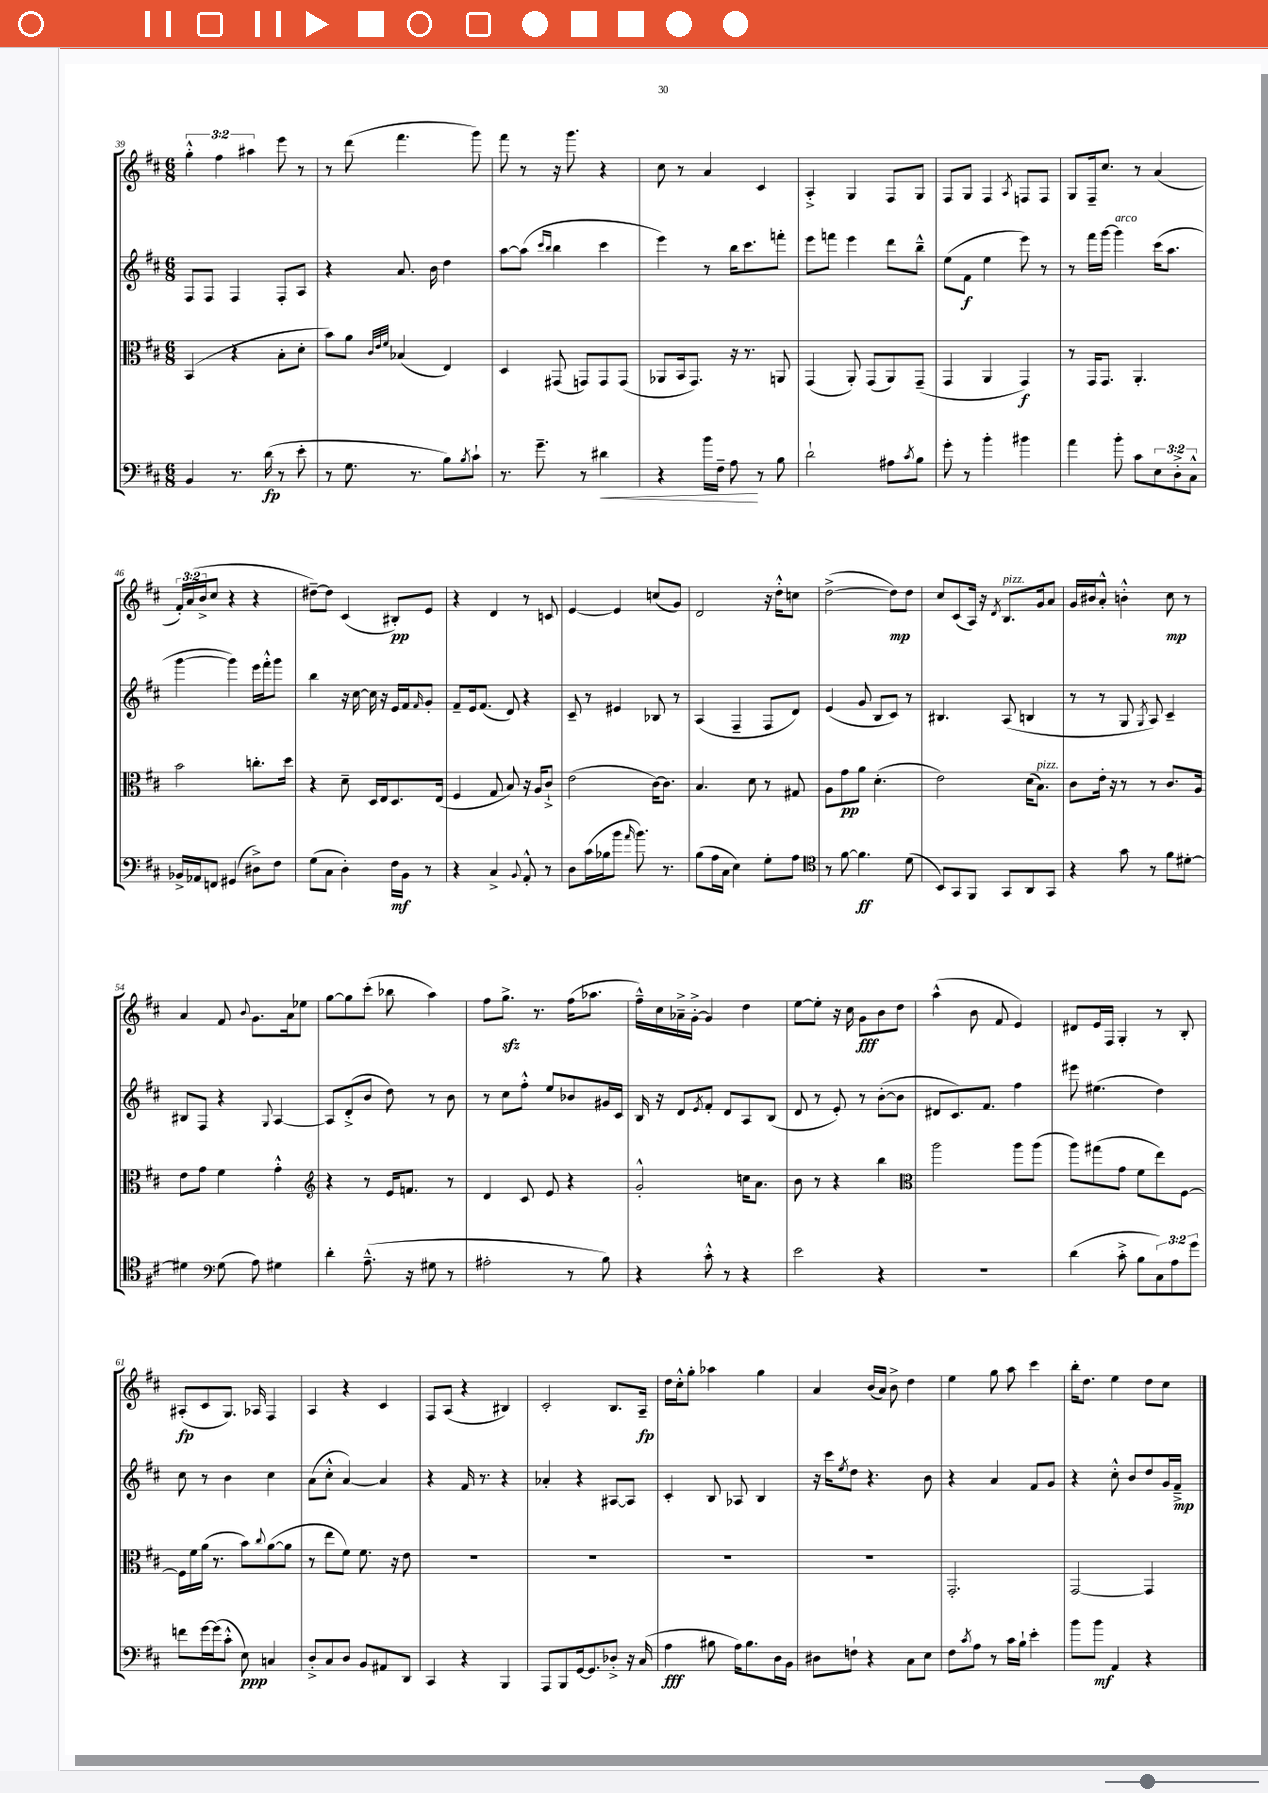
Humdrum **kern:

**kern	**dynam	**kern	**dynam	**kern	**dynam	**kern	**dynam
*part4	*part4	*part3	*part3	*part2	*part2	*part1	*part1
*staff4	*staff4	*staff3	*staff3	*staff2	*staff2	*staff1	*staff1
*clefF4	*	*clefC3	*	*clefG2	*	*clefG2	*
*k[f#c#]	*	*k[f#c#]	*	*k[f#c#]	*	*k[f#c#]	*
*M6/8	*	*M6/8	*	*M6/8	*	*M6/8	*
=39	=39	=39	=39	=39	=39	=39	=39
4BB/	.	(4BB/	.	8F#/L	.	6gg'^^\	.
.	.	.	.	8F#/J	.	.	.
.	.	.	.	.	.	6ff#\	.
8.r	.	4r	.	4F#/	.	.	.
.	.	.	.	.	.	6aa#X\	.
(16d\	fp	.	.	.	.	.	.
8r	.	8B'\L	.	8F#'/L	.	8eee\	.
8e'\	.	8d'\J	.	8A/J	.	8r	.
=40	=40	=40	=40	=40	=40	=40	=40
8r	.	8b\L)	.	4r	.	8r	.
8.G\	.	8a\J	.	.	.	(8ddd\	.
.	.	32qqc#/LLL	.	.	.	.	.
.	.	32qqe/	.	.	.	.	.
.	.	32qqf#/JJJ	.	.	.	.	.
.	.	(4B-X/	.	8.a/	.	4.fff#\	.
8.r	.	.	.	.	.	.	.
.	.	.	.	16b\	.	.	.
8B\L)	.	4E/)	.	4dd\	.	.	.
8qB/	.	.	.	.	.	.	.
8c#`\J	.	.	.	.	.	8ggg\)	.
=41	=41	=41	=41	=41	=41	=41	=41
8.r	.	4D/	.	[8aa\L	.	8fff#\	.
.	.	.	.	(8aa\J]	.	8r	.
8.g~\	.	.	.	.	.	.	.
.	.	.	.	16qqccc#/LL	.	.	.
.	.	.	.	16qqbb/JJ	.	.	.
.	.	(8GG#X/	.	4bb\	.	16r	.
.	.	.	.	.	.	8.ggg\	.
8r	.	8GGn/L)	.	.	.	.	.
!	!LO:HP:b	!	!	!	!	!	!
4d#X\	<	8GG/	.	4ccc#\	.	4r	.
.	.	(8GG/J	.	.	.	.	.
=42	=42	=42	=42	=42	=42	=42	=42
4r	.	8AA-X/L	.	4eee\)	.	8cc#\	.
.	.	16BB/k	.	.	.	8r	.
.	.	8.GG/J)	.	.	.	.	.
16b\LL	.	.	.	8r	.	4a/	.
16F#~\JJ	.	.	.	.	.	.	.
8A\	.	16r	.	16bb\KL	.	.	.
.	.	8.r	.	8.ccc#\	.	.	.
8r	[	.	.	.	.	4c#/	.
8B\	.	8AAn/	.	8fffn'\J	.	.	.
=43	=43	=43	=43	=43	=43	=43	=43
2d`\	.	(4GG/	.	8eee\L	.	4A'^/	.
.	.	.	.	8fffn\J	.	.	.
.	.	8AA'/)	.	4eee\	.	4G/	.
.	.	(8GG/L	.	.	.	.	.
8A#X\L	.	8AA/)	.	8ddd\L	.	8F#/L	.
8qc#/	.	.	.	.	.	.	.
8B\J	.	(8GG~/J	.	8bb~^^\J	.	8G/J	.
=44	=44	=44	=44	=44	=44	=44	=44
8g'\	.	4GG/	.	(8ee\L	.	8F#/L	.
8r	.	.	.	8f#\J	f	8G/J	.
4b'\	.	4AA/	.	4ee\	.	4F#/	.
.	.	.	.	.	.	8qA/	.
4b#X\	.	4GG/)	f	8eee\)	.	8Fn/L	.
.	.	.	.	8r	.	8F/J	.
=45	=45	=45	=45	=45	=45	=45	=45
4a\	.	8r	.	8r	.	8G/L	.
.	.	16GG/KL	.	16fff#\LL	.	16F#~/k	.
.	.	8.GG/J	.	[16ggg\JJ	.	8.cc#/J	.
!	!	!	!	!LO:TX:a:i:t=arco	!	!	!
8b'\	.	.	.	4ggg\]	.	.	.
8c#\L	.	4.AA'/	.	.	.	8r	.
12E\	.	.	.	(16ccc#\KL	.	(4a/	.
.	.	.	.	8.aa\J	.	.	.
12D'^\	.	.	.	.	.	.	.
12C#^^\J	.	.	.	.	.	.	.
!!LO:LB:g=z
=46	=46	=46	=46	=46	=46	=46	=46
16BB-X^/LL	.	2b\	.	[4ggg\	.	24f#'/LL)	.
.	.	.	.	.	.	(24a/	.
16AA-X/J	.	.	.	.	.	.	.
.	.	.	.	.	.	24b^/J	.
8FFn/J	.	.	.	.	.	8cc#/J	.
(4GG#X/	.	.	.	4ggg\])	.	4r	.
8D#X^\L)	.	8.ccn'\L	.	16eee\LL	.	4r	.
.	.	.	.	16fff#'^^\J	.	.	.
8F#\J	.	.	.	8ggg\J	.	.	.
.	.	16dd\Jk	.	.	.	.	.
=47	=47	=47	=47	=47	=47	=47	=47
(8G\L	.	4r	.	4bb\	.	[8dd#X~\L)	.
8C#\J	.	.	.	.	.	8dd#\J]	.
4D'\)	.	8d~\	.	16r	.	(4c#/	.
.	.	.	.	[16cc#\	.	.	.
.	.	16D/LL	.	16cc#\]	.	.	.
.	.	16E/J	.	16r	.	.	.
16F#\LL	mf	8.D/	.	16e/LL	.	8B#X'/L)	pp
16BB\JJ	.	.	.	16f#/J	.	.	.
.	.	.	.	16qqf#/	.	.	.
8r	.	.	.	8g'/J	.	8e/J	.
.	.	(16E/Jk	.	.	.	.	.
=48	=48	=48	=48	=48	=48	=48	=48
4r	.	4F#/	.	8f#~/L	.	4r	.
.	.	.	.	16e/k	.	.	.
.	.	.	.	(8.f#/J	.	.	.
4C#^/	.	8G/	.	.	.	4d/	.
.	.	8B/)	.	8d/)	.	.	.
8qqBB/	.	.	.	.	.	.	.
8AA'^^/	.	16r	.	4r	.	8r	.
.	.	16A/KL	.	.	.	.	.
8r	.	8c#`^/J	.	.	.	8cn/	.
=49	=49	=49	=49	=49	=49	=49	=49
8D\L	.	(2e\	.	8c#~/	.	[4e/	.
(16c#\L	.	.	.	8r	.	.	.
16B-X\J	.	.	.	.	.	.	.
8b\J	.	.	.	4e#X/	.	4e/]	.
16qqa/	.	.	.	.	.	.	.
8.b\)	.	.	.	.	.	.	.
.	.	[16c#\KL)	.	8B-X/	.	(8ccn/L	.
8.r	.	8.c#\J]	.	.	.	.	.
.	.	.	.	8r	.	8g/J)	.
=50	=50	=50	=50	=50	=50	=50	=50
(8B\L	.	4.B/	.	(4A/	.	2d/	.
16A\L	.	.	.	.	.	.	.
16C#\JJ	.	.	.	.	.	.	.
4E\)	.	.	.	4F#~/	.	.	.
.	.	8d\	.	.	.	.	.
8G'\L	.	8r	.	8F#/L	.	16r	.
.	.	.	.	.	.	16dd'^^\KL	.
8A\J	.	8G#X/	.	8d/J)	.	8ccn\J	.
=51	=51	=51	=51	=51	=51	=51	=51
*clefC4	*	*	*	*	*	*	*
8r	.	8A\L	.	(4e/	.	([2dd^\	.
[8f#\	.	8g\	pp	.	.	.	.
4.f#\]	ff	8a\J	.	8g/	.	.	.
.	.	(4.d'\	.	8B/L	.	.	.
.	.	.	.	8c#/J)	.	8dd\L])	mp
(8d\	.	.	.	8r	.	8dd\J	.
=52	=52	=52	=52	=52	=52	=52	=52
8BB/L)	.	2e\)	.	4.B#X/	.	8cc#/L	.
8GG/	.	.	.	.	.	(8c#/	.
8FF#/J	.	.	.	.	.	16A/Jk)	.
.	.	.	.	.	.	16r	.
.	.	.	.	.	.	8qd/	.
!	!	!	!	!	!	!LO:TX:a:i:t=pizz.	!
8GG/L	.	.	.	(8A/	.	8.B/L	.
8AA/	.	(16d\KL	.	4Bn/	.	.	.
!	!	!LO:TX:a:i:t=pizz.	!	!	!	!	!
.	.	8.B\J)	.	.	.	16g/k	.
8GG/J	.	.	.	.	.	8a/J	.
=53	=53	=53	=53	=53	=53	=53	=53
4r	.	8c#\L	.	8r	.	16g/LL	.
.	.	.	.	.	.	16b#X/J	.
.	.	16e'\Jk	.	8r	.	8a'^^/J	.
.	.	16r	.	.	.	.	.
8g\	.	8r	.	8G/	.	4bn'^^\	.
.	.	.	.	8qG/	.	.	.
8r	.	8r	.	8A/)	.	.	.
8f#\L	.	8.c#/L	.	4c#~/	.	8cc#\	mp
[8d#X'\J	.	.	.	.	.	8r	.
.	.	16A/Jk	.	.	.	.	.
!!LO:LB:g=z
=54	=54	=54	=54	=54	=54	=54	=54
4d#X\]	.	8e\L	.	8B#X/L	.	4a/	.
.	.	8g\J	.	8F#/J	.	.	.
*clefF4	*	*	*	*	*	*	*
(8G\	.	4f#\	.	4r	.	8f#/	.
.	.	.	.	.	.	8qqb/	.
8A\)	.	.	.	.	.	8.g\L	.
.	.	.	.	8qqG/	.	.	.
4G#X\	.	4g'^^\	.	[4A/	.	.	.
.	.	.	.	.	.	16a\k	.
.	.	.	.	.	.	8ee-X\J	.
=55	=55	=55	=55	=55	=55	=55	=55
*	*	*clefG2	*	*	*	*	*
4d'\	.	4r	.	8A/L]	.	[8gg\L	.
.	.	.	.	(8d'^/	.	8gg\]	.
(8.A~^^\	.	8r	.	8b/J	.	(8ccc#'\J	.
.	.	16e/KL	.	8dd\)	.	8bb-X\	.
16r	.	8.fn/J	.	.	.	.	.
8G#X\	.	.	.	8r	.	4aa\)	.
8r	.	8r	.	8b\	.	.	.
=56	=56	=56	=56	=56	=56	=56	=56
2A#X'\	.	4d/	.	8r	.	8ff#\L	.
.	.	.	.	8cc#\L	.	8.ggzz^\J	.
.	.	8c#/	.	8ff#'^^\J	.	.	.
.	.	.	.	.	.	8.r	.
.	.	8e/	.	8ee/L	.	.	.
8r	.	4r	.	8b-X/	.	(16ff#\KL	.
.	.	.	.	.	.	8.aa-X\J	.
8B\)	.	.	.	16g#X/L	.	.	.
.	.	.	.	16c#/JJ	.	.	.
=57	=57	=57	=57	=57	=57	=57	=57
4r	.	2g'^^/	.	16B/	.	16ff#~^^\LL)	.
.	.	.	.	16r	.	16cc#\	.
.	.	.	.	8d/L	.	16a-X~^\	.
.	.	.	.	.	.	[16g'^\JJ	.
.	.	.	.	8qe/	.	.	.
8c#'^^\	.	.	.	8f#'/J	.	4g/]	.
8r	.	.	.	8d/L	.	.	.
4r	.	16ccn\KL	.	8A/	.	4dd\	.
.	.	8.a\J	.	.	.	.	.
.	.	.	.	(8B/J	.	.	.
=58	=58	=58	=58	=58	=58	=58	=58
2e\	.	8b\	.	8d/	.	[8ee\L	.
.	.	8r	.	8r	.	8ee'\J]	.
.	.	4r	.	8e'/)	.	16r	.
.	.	.	.	.	.	16cc#\	.
.	.	.	.	8r	.	8g\L	fff
4r	.	4bb\	.	([8b'\L	.	8b\	.
.	.	.	.	8b\J]	.	8dd\J	.
=59	=59	=59	=59	=59	=59	=59	=59
*	*	*clefC3	*	*	*	*	*
2.r	.	2aa\	.	8d#X/L	.	(4aa^^\	.
.	.	.	.	8.c#/)	.	.	.
.	.	.	.	.	.	8b\	.
.	.	.	.	8.f#/J	.	.	.
.	.	.	.	.	.	8f#/	.
.	.	8aa\L	.	4ff#\	.	4e/)	.
.	.	(8aa\J	.	.	.	.	.
=60	=60	=60	=60	=60	=60	=60	=60
(4d\	.	8aa\L)	.	8eee#X\	.	8d#X/L	.
.	.	(8gg#X\	.	(4.ee#X\	.	16e/L	.
.	.	.	.	.	.	16F#/JJ	.
8c#'^\	.	8g\J	.	.	.	4G'/	.
8B\L	.	8f#\L	.	.	.	.	.
12C#\)	.	8ee\)	.	4dd\)	.	8r	.
12A\	.	.	.	.	.	.	.
.	.	[8F#\J	.	.	.	8B'/	.
12g\J	.	.	.	.	.	.	.
!!LO:LB:g=z
=61	=61	=61	=61	=61	=61	=61	=61
8fn\L	.	16F#\LL]	.	8cc#\	.	(8A#X'/L	fp
.	.	16f#\	.	.	.	.	.
[16g\L	.	(16a\JJ	.	8r	.	8c#/	.
(16g\J]	.	8.r	.	.	.	.	.
8c#'^^\J	.	.	.	4b\	.	8.G/J)	.
8E\)	ppp	8b\L)	.	.	.	.	.
.	.	.	.	.	.	16A-X/	.
.	.	8qqcc#/	.	.	.	.	.
4Cn/	.	([8a\	.	4cc#\	.	4F#/	.
.	.	8a\J]	.	.	.	.	.
=62	=62	=62	=62	=62	=62	=62	=62
8D'^/L	.	8r	.	(8a\L	.	4A/	.
8C#/	.	8ee\L	.	8cc#'^^\J	.	.	.
8D/J	.	8f#\J)	.	[4a/)	.	4r	.
8BB/L	.	8.f#\	.	.	.	.	.
8AA#X/	.	.	.	4a/]	.	4c#/	.
.	.	16r	.	.	.	.	.
8DD/J	.	8e\	.	.	.	.	.
=63	=63	=63	=63	=63	=63	=63	=63
4CC#/	.	2.r	.	4r	.	8F#/L	.
.	.	.	.	.	.	(8A/J	.
4r	.	.	.	16f#/	.	4r	.
.	.	.	.	8.r	.	.	.
4BBB/	.	.	.	4r	.	4B#X/)	.
=64	=64	=64	=64	=64	=64	=64	=64
8AAA/L	.	2.r	.	4a-X'/	.	2c#'/	.
8BBB/	.	.	.	.	.	.	.
[16GG/k	.	.	.	4r	.	.	.
8.GG/]	.	.	.	.	.	.	.
8D-X'^/J	.	.	.	[8A#X/L	.	8.B/L	.
16r	.	.	.	8A#/J]	.	.	.
(16C#/	.	.	.	.	.	16A~/Jk	fp
=65	=65	=65	=65	=65	=65	=65	=65
4A\	fff	2.r	.	4c#'/	.	16dd\LL	.
.	.	.	.	.	.	16cc#'^^\J	.
.	.	.	.	.	.	8gg'\J	.
8B#X\	.	.	.	8B/	.	4aa-X\	.
16A\KL)	.	.	.	8A-X/	.	.	.
8.B#\	.	.	.	.	.	.	.
.	.	.	.	4B/	.	4gg\	.
16D\L	.	.	.	.	.	.	.
16BB\JJ	.	.	.	.	.	.	.
=66	=66	=66	=66	=66	=66	=66	=66
8D#X\L	.	2.r	.	16r	.	4a/	.
.	.	.	.	16ccc#\KL	.	.	.
.	.	.	.	8qee/	.	.	.
8Fn`\J	.	.	.	8dd\J	.	.	.
4r	.	.	.	4.r	.	(16b/LL	.
.	.	.	.	.	.	16a/JJ)	.
.	.	.	.	.	.	8b^\	.
8C#\L	.	.	.	.	.	4dd\	.
8E\J	.	.	.	8b\	.	.	.
=67	=67	=67	=67	=67	=67	=67	=67
8F#\L	.	2.GG'/	.	4r	.	4ee\	.
8qc#/	.	.	.	.	.	.	.
8A\J	.	.	.	.	.	.	.
8r	.	.	.	4a/	.	8gg\	.
16c#\LL	.	.	.	.	.	8aa\	.
16B`\JJ	.	.	.	.	.	.	.
4e'\	.	.	.	8f#/L	.	4ccc#\	.
.	.	.	.	8g/J	.	.	.
=68	=68	=68	=68	=68	=68	=68	=68
8b\L	.	[2GG/	.	4r	.	16bb'\KL	.
.	.	.	.	.	.	8.dd\J	.
8b\J	mf	.	.	.	.	.	.
4AA/	.	.	.	8cc#'^^\	.	4ee\	.
.	.	.	.	8b/L	.	.	.
4r	.	4GG/]	.	8dd/	.	8dd\L	.
.	.	.	.	16g/L	.	8cc#\J	.
.	.	.	.	16f#~^/JJ	mp	.	.
==	==	==	==	==	==	==	==
*-	*-	*-	*-	*-	*-	*-	*-
